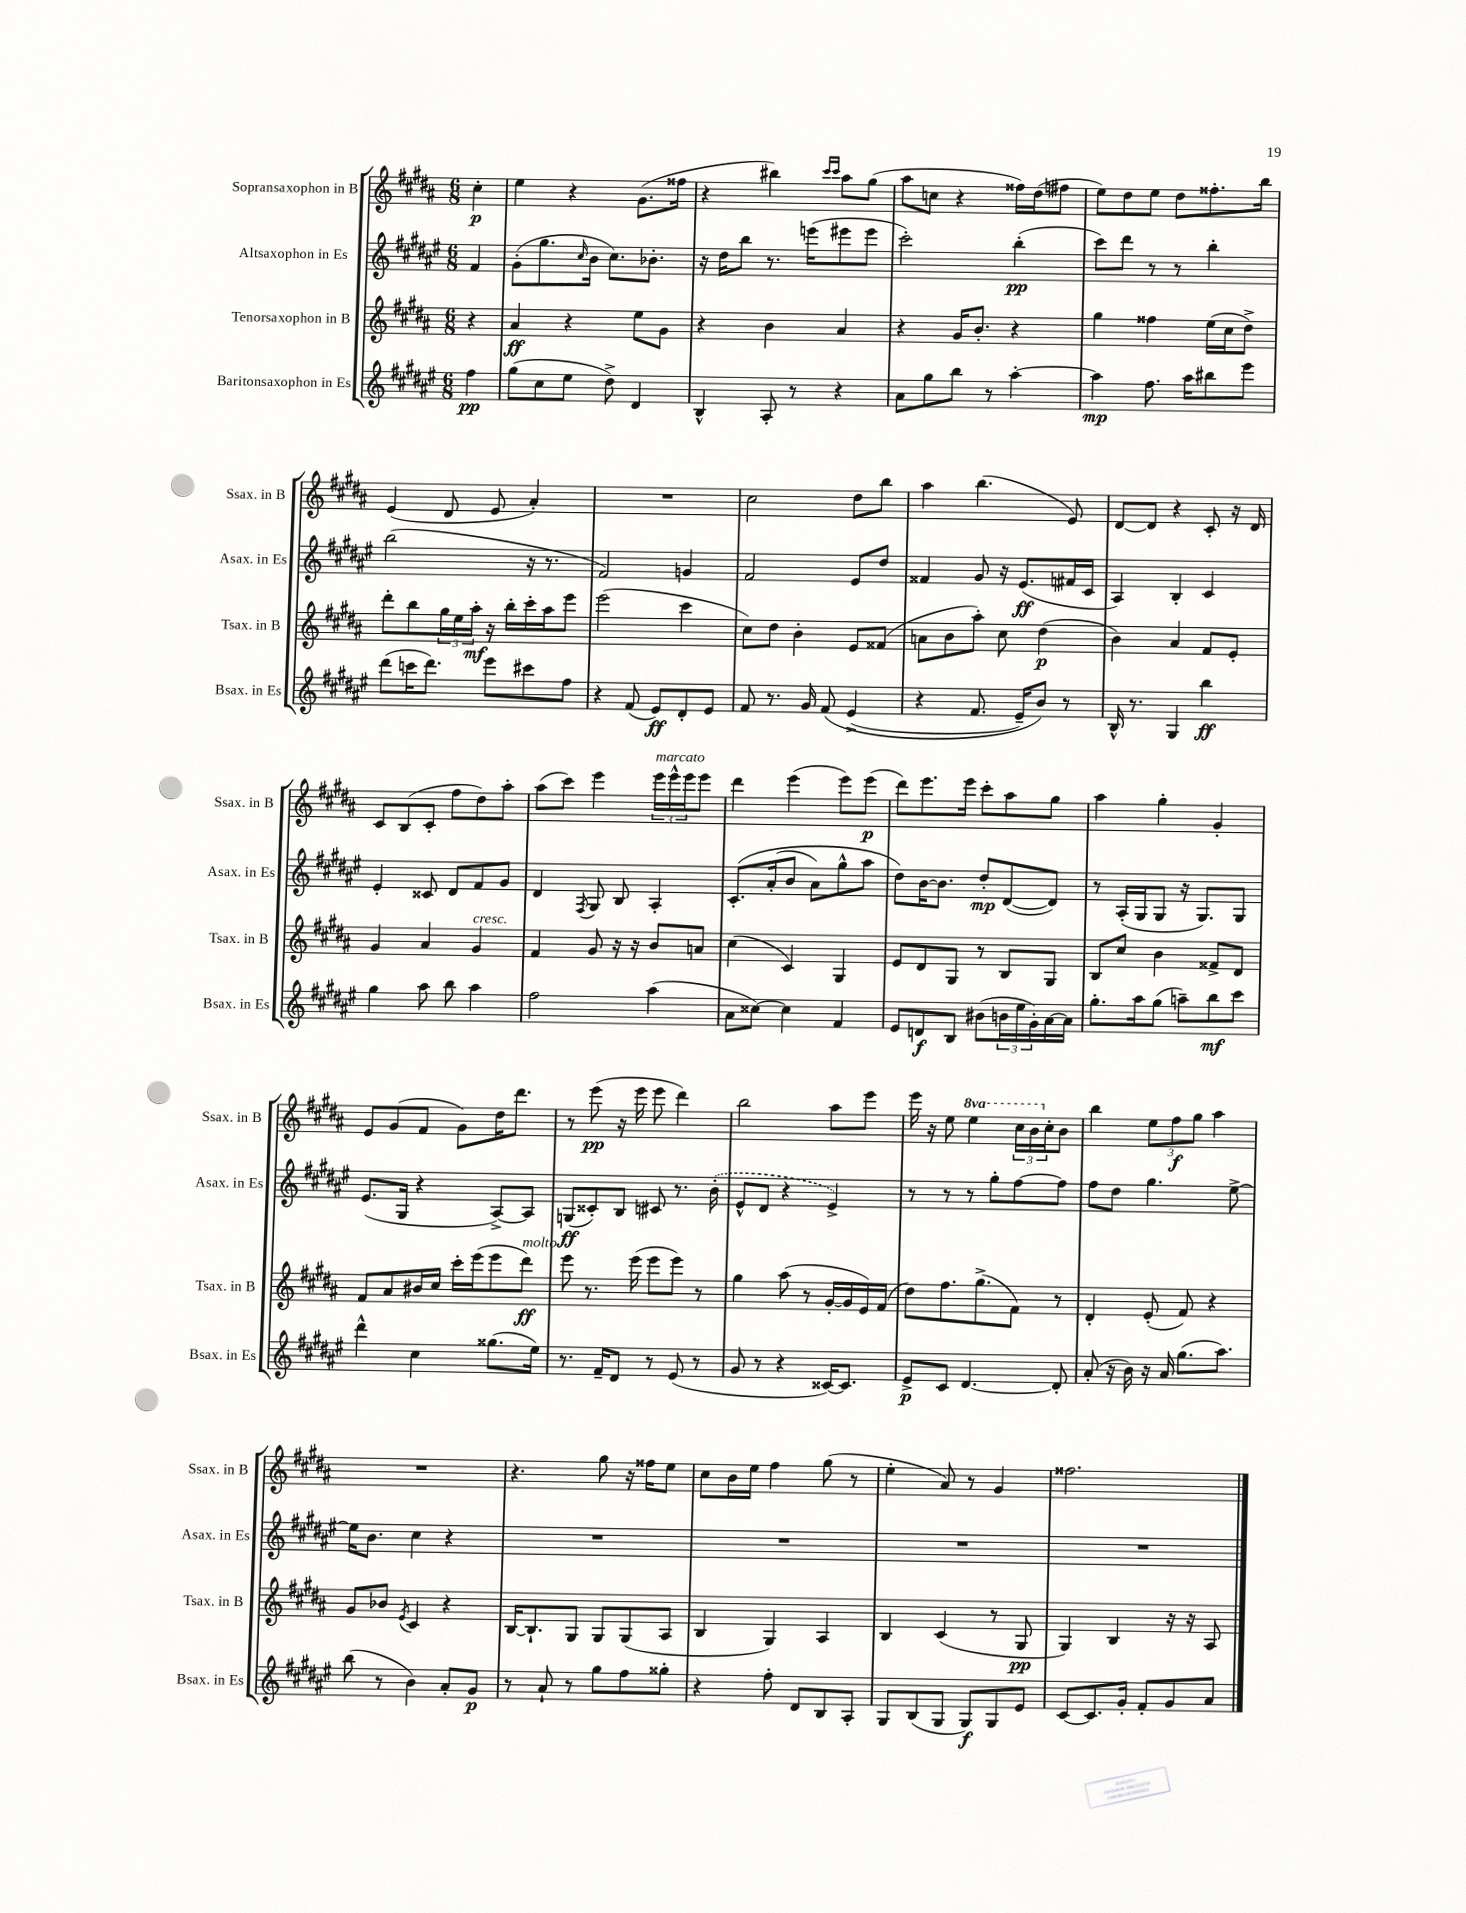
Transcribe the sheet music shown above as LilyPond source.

<<
\new StaffGroup <<
\new Staff = "s0" \with { instrumentName = "Sopransaxophon in B" shortInstrumentName = "Ssax. in B" } {
    \clef treble \key b \major \numericTimeSignature \time 6/8 \set Staff.ottavationMarkups = #ottavation-simple-ordinals \partial 4
    cis''4-.\p |
    e''4 r4 gis'8.( fisis''16 |
    r4 bis''4) \grace { cis'''16 cis'''16 } ais''8 gis''8( |
    ais''8 c''8 r4 fisis''16) dis''16( fis''8 |
    e''8) dis''8 e''8 dis''8 fisis''8.-. b''16 |
    e'4( dis'8 e'8 ais'4-.) |
    R2. |
    cis''2 dis''8 b''8 |
    ais''4 b''4.( e'8) |
    dis'8~ dis'8 r4 cis'8-. r16 dis'16 |
    cis'8 b8( cis'8-. fis''8 dis''8) ais''8-. |
    ais''8( cis'''8) e'''4 \tuplet 3/2 { e'''16^\markup { \italic "marcato" } e'''16-^ e'''16 } e'''8 |
    dis'''4 e'''4( e'''8) e'''8\p( |
    dis'''8) e'''8. e'''16 cis'''8-. ais''8 gis''8 |
    ais''4 gis''4-. gis'4-. |
    e'8 gis'8( fis'8 gis'8) dis''16 dis'''8. |
    r8 e'''8\pp( r16 e'''16 e'''8 dis'''4) |
    b''2 ais''8 e'''8 |
    e'''16 r16 e''8 \ottava #1 e'''4 \tuplet 3/2 { cis'''16 b''16 \ottava #0 cis''16-. } b'8 |
    b''4 \tuplet 3/2 { e''8 fis''8\f gis''8 } ais''4 |
    R2. |
    r4. gis''8 r16 fisis''16 e''8 |
    cis''8 b'16 e''16 fis''4 gis''8( r8 |
    e''4-. ais'8) r8 gis'4 |
    fisis''2. \bar "|." |
}
\new Staff = "s1" \with { instrumentName = "Altsaxophon in Es" shortInstrumentName = "Asax. in Es" } {
    \clef treble \key fis \major \numericTimeSignature \time 6/8 \partial 4
    fis'4 |
    gis'8-.( gis''8. \grace { cis''16 } b'16 cis''8.) bes'8.-. |
    r16 dis''16 b''8 r8. e'''16( eis'''8 eis'''8 |
    cis'''2-.) b''4-.\pp( |
    cis'''8) dis'''8 r8 r8 b''4-. |
    b''2( r16 r8. |
    fis'2) g'4 |
    fis'2 eis'8 dis''8 |
    fisis'4 gis'8 r16 eis'8.\ff( fis'16 cis'16 |
    ais4) b4-. cis'4 |
    eis'4-. cisis'8 dis'8 fis'8 gis'8 |
    dis'4 \acciaccatura { fis8 } gis8 b8 ais4-. |
    cis'8.-.\( ais'16-.( b'8 ais'8) gis''8-^ ais''8 |
    dis''8\) b'16~ b'8. dis''8-.\mp dis'8~( dis'8) |
    r8 ais16-.( gis16 gis8 r16 gis8.) gis8 |
    eis'8.( gis16 r4 ais8~->) ais8 |
    g8\ff( cisis'8-.) b8 cis'8 r8. \once \slurDashed b'16-.( |
    eis'8-^ dis'8 r4 eis'4->) |
    r8 r8 r8 gis''8-. fis''8~ fis''8 |
    fis''8 dis''8 gis''4. eis''8~-> |
    eis''16 b'8. cis''4 r4 |
    R2. |
    R2. |
    R2. |
    R2. \bar "|." |
}
\new Staff = "s2" \with { instrumentName = "Tenorsaxophon in B" shortInstrumentName = "Tsax. in B" } {
    \clef treble \key b \major \numericTimeSignature \time 6/8 \partial 4
    r4 |
    ais'4\ff r4 e''8 gis'8 |
    r4 b'4 ais'4 |
    r4 gis'16 b'8.-. r4 |
    gis''4 fisis''4 e''16( cis''16 dis''8->) |
    dis'''8-. b''8 \tuplet 3/2 { gis''16 e''16 ais''16-.\mf } r16 b''16-. cis'''16-. ais''16 e'''8 |
    e'''2( cis'''4 |
    cis''8) dis''8 b'4-. e'8 fisis'8( |
    a'8 b'8 ais''8-.) cis''8 dis''4\p( |
    b'4) ais'4 fis'8 e'8-. |
    gis'4 ais'4 gis'4^\markup { \italic "cresc." } |
    fis'4 gis'8 r16 r16 b'8 a'8 |
    cis''4( cis'4) gis4 |
    e'8 dis'8 gis8 r8 b8 gis8 |
    b8 cis''8 b'4 fisis'8-> dis'8 |
    fis'8 ais'8 bis'16 cis''16 cis'''16-. e'''16( e'''8 dis'''8\ff^\markup { \italic "molto" }) |
    e'''8 r8. e'''16( e'''8 e'''8) r8 |
    gis''4 ais''8( r8 gis'16~-. gis'16 e'16) fis'16( |
    dis''8) fis''8. gis''8.->( fis'8) r8 |
    dis'4-. e'8-.( fis'8) r4 |
    gis'8 bes'8 \acciaccatura { e'8 } cis'4 r4 |
    b16~ b8.-! gis8 gis8 gis8( ais8 |
    b4 gis4) ais4 |
    b4 cis'4( r8 gis8\pp |
    gis4) b4 r16 r16 ais8 \bar "|." |
}
\new Staff = "s3" \with { instrumentName = "Baritonsaxophon in Es" shortInstrumentName = "Bsax. in Es" } {
    \clef treble \key fis \major \numericTimeSignature \time 6/8 \partial 4
    fis''4\pp |
    gis''8( cis''8 eis''8 dis''8->) dis'4 |
    b4-^ ais8-. r8 r4 |
    ais'8 gis''8 b''8 r8 ais''4~-. |
    ais''4\mp fis''8. ais''16 bis''8 eis'''8 |
    dis'''8( c'''16 dis'''8.) eis'''8 cis'''8 fis''8 |
    r4 fis'8( eis'8\ff) dis'8-. eis'8 |
    fis'8 r8. gis'16 fis'8\( eis'4->( |
    r4 fis'8. eis'16--) b'8\) r8 |
    b16-^ r8. gis4 b''4\ff |
    gis''4 ais''8 b''8 ais''4 |
    fis''2 ais''4( |
    ais'8 cisis''8~) cisis''4 fis'4 |
    eis'8 d'8\f b8 bis'8( \tuplet 3/2 { b'16 eis''16 gis'16-.) } ais'16~ ais'16 |
    gis''8.-. ais''16 gis''8( a''8--) b''8\mf cis'''8 |
    dis'''4-^ cis''4 gisis''8.( eis''16) |
    r8. fis'16-- dis'8 r8 eis'8( r8 |
    gis'8 r8 r4 cisis'16~) cisis'8. |
    eis'8->\p cis'8 dis'4.~ dis'8-. |
    ais'8-.( r16 b'16) r16 ais'16 gis''8.( ais''8.) |
    b''8( r8 b'4) ais'8-. gis'8\p |
    r8 ais'8-! r8 gis''8 fis''8 gisis''8-. |
    r4 fis''8-. dis'8 b8 ais8-. |
    gis8 b8( gis8 gis8\f) gis8 eis'8 |
    cis'8~ cis'8. gis'16-. fis'8-. gis'8 ais'8 \bar "|." |
}
>>
>>
\layout { \context { \Score \remove "Bar_number_engraver" } }
